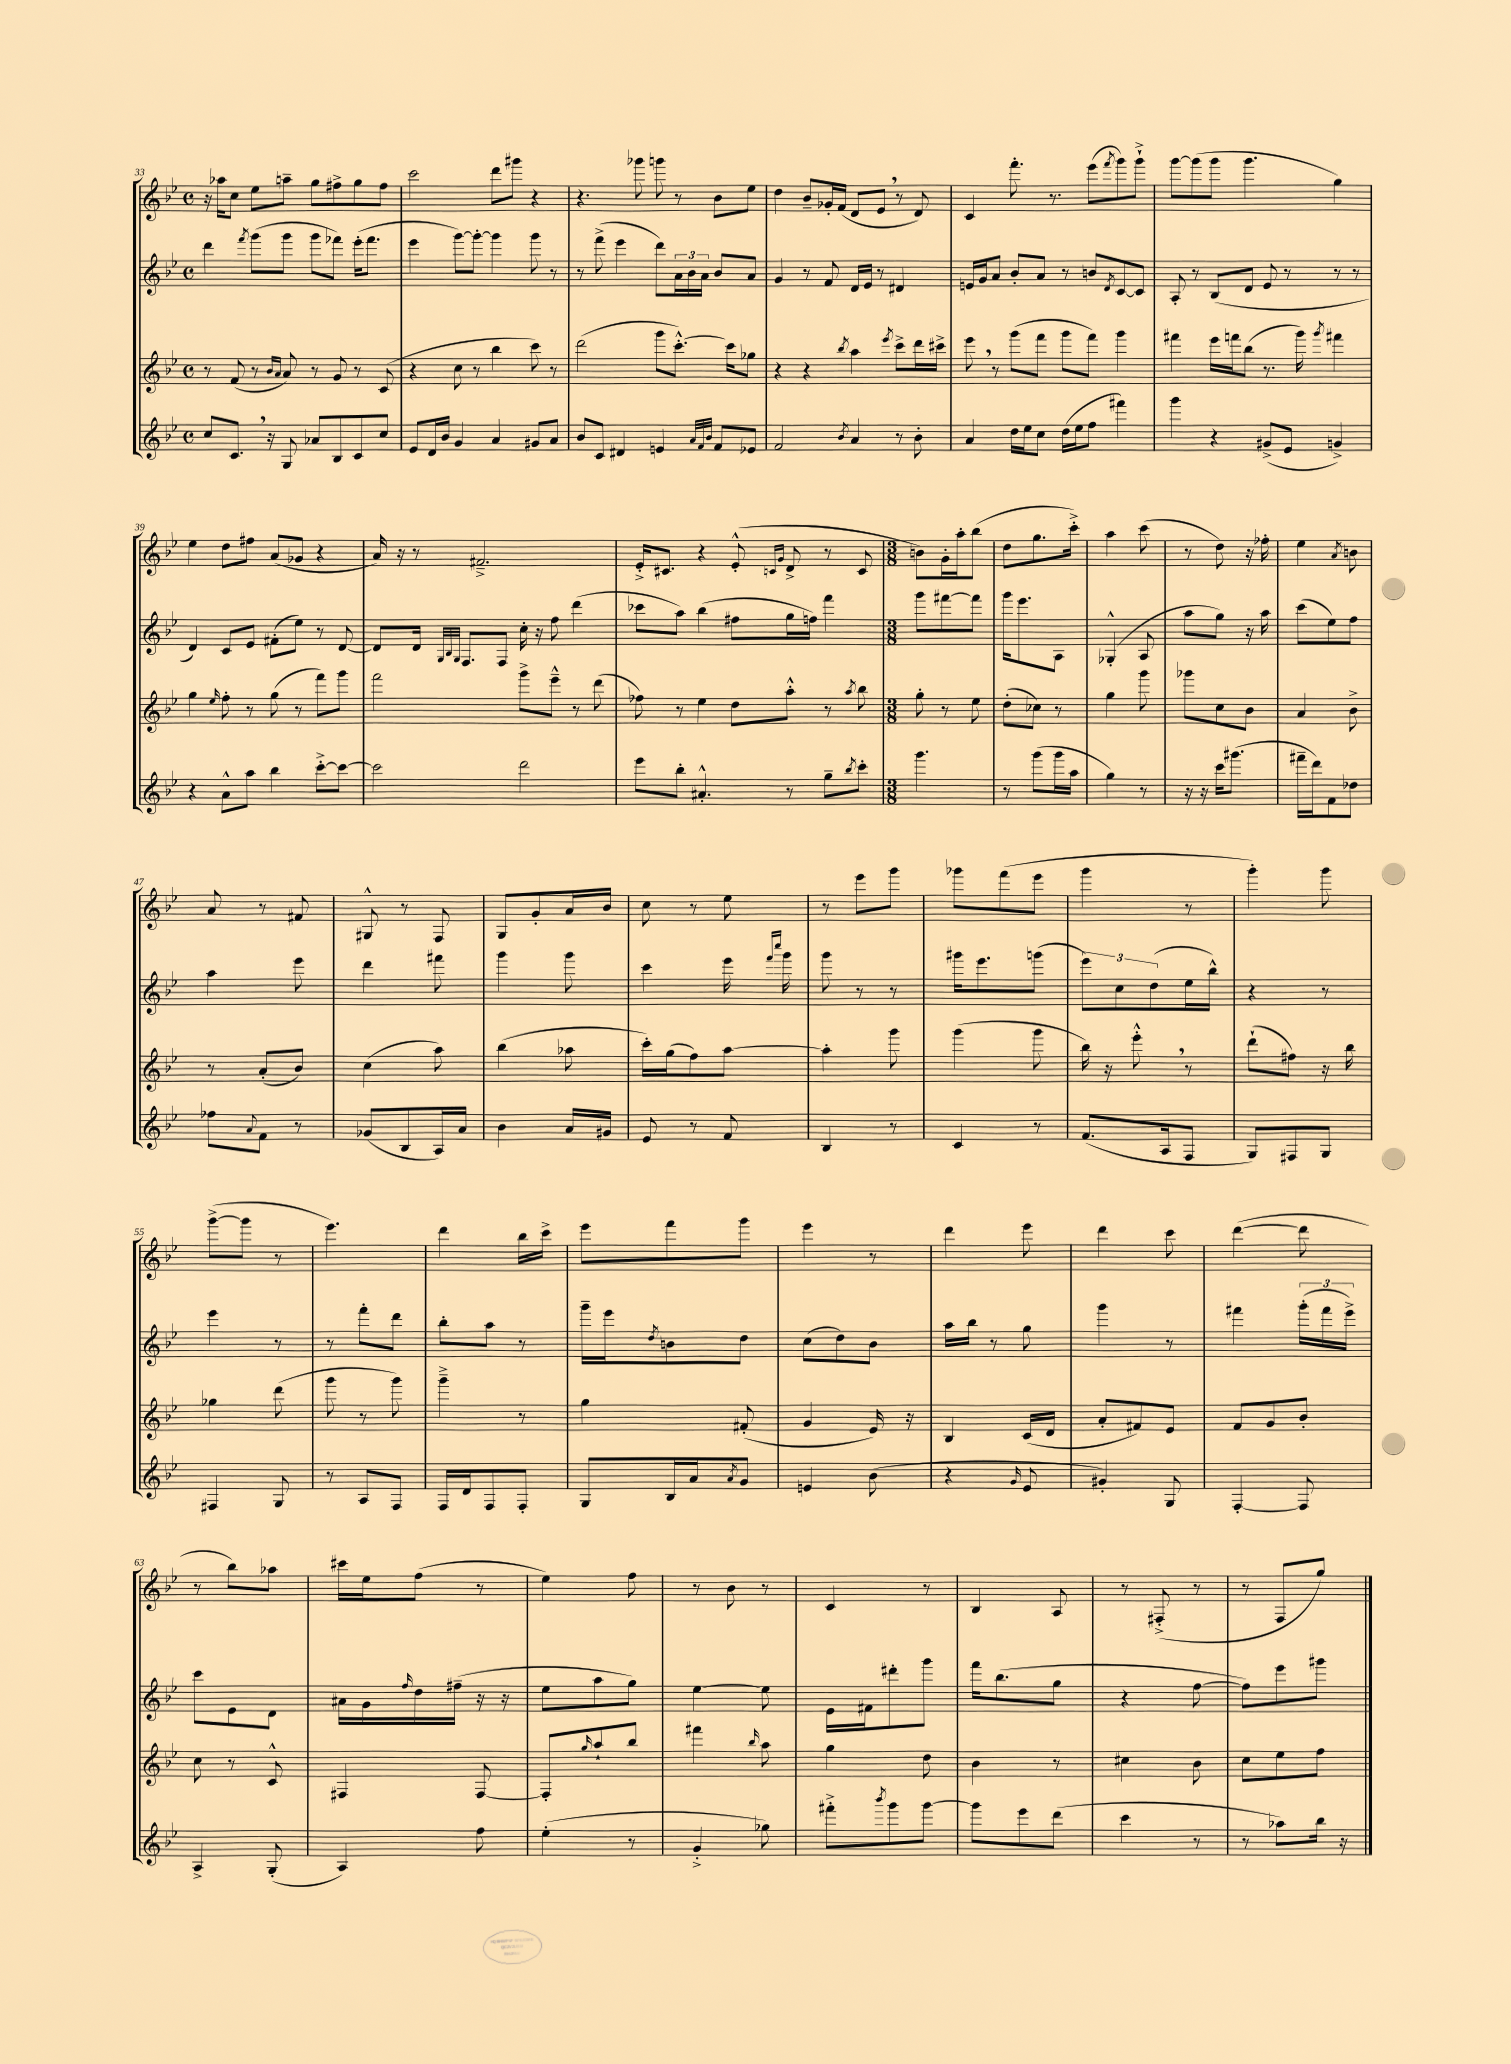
<<
\new StaffGroup <<
\new Staff = "s0" {
    \clef treble \key bes \major \defaultTimeSignature \time 4/4
    r16 aes''16 c''8 ees''8 a''8-- g''8 fis''8-> g''8 fis''8 |
    c'''2 d'''8 gis'''8 r4 |
    r4. ges'''8 g'''8 r8 bes'8 ees''8 |
    d''4 bes'8-- ges'16-. f'16( d'8 ees'8 \breathe r8 d'8) |
    c'4 f'''8.-. r8. ees'''8( \acciaccatura { f'''8 } g'''8) g'''8-!-> |
    g'''8~ g'''8( g'''8 g'''4. g''4) |
    ees''4 d''8 fis''8 a'8( ges'8 r4 |
    a'16) r16 r8 fis'2.---> |
    ees'16-.-> cis'8. r4 ees'8-.-^( \grace { c'16 g'16 } d'8-> r8 c'8 |
    \numericTimeSignature \time 3/8 b'8) g'16-. a''16-. bes''8( |
    d''8 g''8. c'''16-.->) |
    a''4 c'''8( |
    r8 d''8) r16 fes''16-. |
    ees''4 \acciaccatura { a'8 } b'8 |
    a'8 r8 fis'8 |
    gis8-^ r8 f8 |
    g8 g'8-. a'16 bes'16 |
    c''8 r8 ees''8 |
    r8 ees'''8 g'''8 |
    ges'''8 f'''8( ees'''8 |
    g'''4 r8 |
    g'''4-.) g'''8 |
    g'''8~->( g'''8 r8 |
    ees'''4.) |
    d'''4 bes''16 c'''16-> |
    ees'''8 f'''8 g'''8 |
    ees'''4 r8 |
    d'''4 ees'''8 |
    d'''4 c'''8 |
    d'''4~( d'''8 |
    r8 bes''8) aes''8 |
    cis'''16 ees''16 f''8( r8 |
    ees''4) f''8 |
    r8 bes'8 r8 |
    c'4 r8 |
    bes4 a8 |
    r8 fis8-.->( r8 |
    r8 f8 g''8) \bar "|." |
}
\new Staff = "s1" {
    \clef treble \key bes \major \defaultTimeSignature \time 4/4
    d'''4 \acciaccatura { f'''8 } g'''8( g'''8 g'''8 fes'''8) ees'''16-.( fes'''8. |
    ees'''4 g'''8~) g'''8~-. g'''4 g'''8 r8 |
    r8 f'''8->( ees'''4 d'''8) \tuplet 3/2 { a'16 bes'16 a'16 } bes'8 a'8 |
    g'4 r8 f'8 d'16 ees'16 r8 dis'4 |
    e'16 g'16 a'8 bes'8-. a'8 r8 b'8 \acciaccatura { d'8 } c'8~ c'8 |
    a8-. r8 bes8( d'8 ees'8 r8 r8 r8 |
    d'4) c'8 ees'8 fis'8-.( ees''8) r8 d'8~ |
    d'8 d'16 \grace { g32 bes32 g32 } f8. f8 c''16-. r16 f''8 d'''4( |
    ces'''8 a''8) bes''4( fis''8 g''16 f''16) f'''4 |
    \numericTimeSignature \time 3/8 g'''8 fis'''8~ fis'''8 |
    g'''16 ees'''8. a8 |
    ges4-.-^( a8 |
    a''8 g''8) r16 a''16 |
    c'''8( ees''8) f''8 |
    a''4 ees'''8 |
    d'''4 fis'''8 |
    g'''4 g'''8 |
    c'''4 ees'''16 \grace { f'''16 c''''16 } g'''16 |
    g'''8 r8 r8 |
    gis'''16 ees'''8. g'''8( |
    \tuplet 3/2 { ees'''8) c''8 d''8( } ees''16 bes''16-^) |
    r4 r8 |
    ees'''4 r8 |
    r8 f'''8-. d'''8 |
    bes''8-. a''8 r8 |
    g'''16-- ees'''16 \acciaccatura { d''8 } b'8 d''8 |
    c''8( d''8) bes'8 |
    a''16 bes''16 r8 g''8 |
    g'''4 r8 |
    fis'''4 \tuplet 3/2 { g'''16-.( fis'''16 ees'''16->) } |
    c'''8 ees'8 d'8 |
    ais'16 g'16 \grace { f''16 } d''16 fis''16--( r16 r16 |
    ees''8 a''8 g''8) |
    ees''4~ ees''8 |
    ees'16 fis'16 dis'''8-. g'''8 |
    f'''16 bes''8.( g''8 |
    r4 f''8~ |
    f''8) ees'''8 gis'''8 \bar "|." |
}
\new Staff = "s2" {
    \clef treble \key bes \major \defaultTimeSignature \time 4/4
    r8 f'8( r8 \grace { bes'16 a'16 } a'8) r8 g'8 r8 c'8( |
    r4 c''8 r8 bes''4 c'''8) r8 |
    d'''2( g'''8 c'''8.~-.-^) c'''16 ges''8 |
    r4 r4 \acciaccatura { bes''8 } a''4 \acciaccatura { ees'''8 } c'''8-> d'''16 cis'''16-> |
    ees'''8 \breathe r8 g'''8( f'''8 g'''8 f'''8) g'''4 |
    fis'''4 ees'''16 f'''16 bes''8( r8. g'''16) \acciaccatura { g'''8 } fis'''4 |
    g''4 \grace { ees''16 } f''8-. r8 g''8( r8 f'''8) g'''8 |
    f'''2 g'''8-> ees'''8---^ r8 d'''8( |
    fes''8) r8 ees''4 d''8 a''8-.-^ r8 \acciaccatura { a''8 } bes''8 |
    \numericTimeSignature \time 3/8 g''8-. r8 ees''8 |
    d''8-.( ces''8) r8 |
    g''4 g'''8 |
    ges'''8 c''8 bes'8 |
    a'4 bes'8-> |
    r8 a'8-.( bes'8) |
    c''4( a''8) |
    bes''4( aes''8 |
    c'''16-.) g''16( f''8) a''8~ |
    a''4-. g'''8 |
    g'''4( g'''8 |
    bes''16) r16 ees'''8-.-^ \breathe r8 |
    d'''8-!( fis''8) r16 bes''16 |
    ges''4 d'''8( |
    g'''8 r8 g'''8) |
    g'''4---> r8 |
    g''4 fis'8-.( |
    g'4 ees'16) r16 |
    bes4 c'16( d'16 |
    a'8-. fis'8) ees'8 |
    f'8 g'8 bes'8-. |
    c''8 r8 c'8-^ |
    fis4 fis8~ |
    fis8-. \grace { g''16 } a''8-! bes''8 |
    fis'''4 \grace { bes''16 } a''8 |
    g''4 d''8 |
    bes'4 r8 |
    cis''4 bes'8 |
    c''8 ees''8 f''8 \bar "|." |
}
\new Staff = "s3" {
    \clef treble \key bes \major \defaultTimeSignature \time 4/4
    c''8 c'8. \breathe r16 g8 aes'8 bes8 c'8 c''8 |
    ees'8 d'16 bes'16 g'4 a'4 gis'8 a'8 |
    bes'8 c'8 dis'4 e'4 \grace { a'32 f'32 bes'32 } f'8 ees'8 |
    f'2 \acciaccatura { bes'8 } a'4 r8 bes'8-. |
    a'4 d''16 ees''16 c''8 d''16( ees''16 f''8 fis'''4) |
    g'''4 r4 gis'8->( ees'8 g'4->) |
    r4 a'8-^ a''8 bes''4 c'''8~-.-> c'''8~ |
    c'''2 d'''2 |
    ees'''8 bes''8-. ais'4.-.-^ r8 g''8-- \acciaccatura { bes''8 } c'''8-. |
    \numericTimeSignature \time 3/8 g'''4. |
    r8 g'''8( g'''16 a''16 |
    g''4) r8 |
    r16 r16 c'''16 gis'''8.( |
    fis'''16-- d'''16) f'8 des''8 |
    fes''8 \appoggiatura { a'8 } f'8 r8 |
    ges'8( bes8 a16) a'16 |
    bes'4 a'16 gis'16 |
    ees'8 r8 f'8 |
    bes4 r8 |
    c'4 r8 |
    f'8.( a16 f8 |
    g8) fis8 g8 |
    fis4 g8 |
    r8 a8 f8 |
    f16 d'16 f8 f8-. |
    g8 bes16 a'16 \acciaccatura { a'8 } g'8 |
    e'4 bes'8( |
    r4 \grace { g'16 } ees'8 |
    gis'4-.) g8 |
    f4~-. f8 |
    a4-> g8-.( |
    a4) f''8 |
    ees''4-.( r8 |
    g'4-.-> ges''8) |
    fis'''8-.-> \acciaccatura { bes'''8 } g'''8 g'''8~ |
    g'''8 ees'''8 d'''8( |
    c'''4 r8 |
    r8 aes''8) bes''16 r16 \bar "|." |
}
>>
>>
\layout { \context { \Score currentBarNumber = #33 } }
